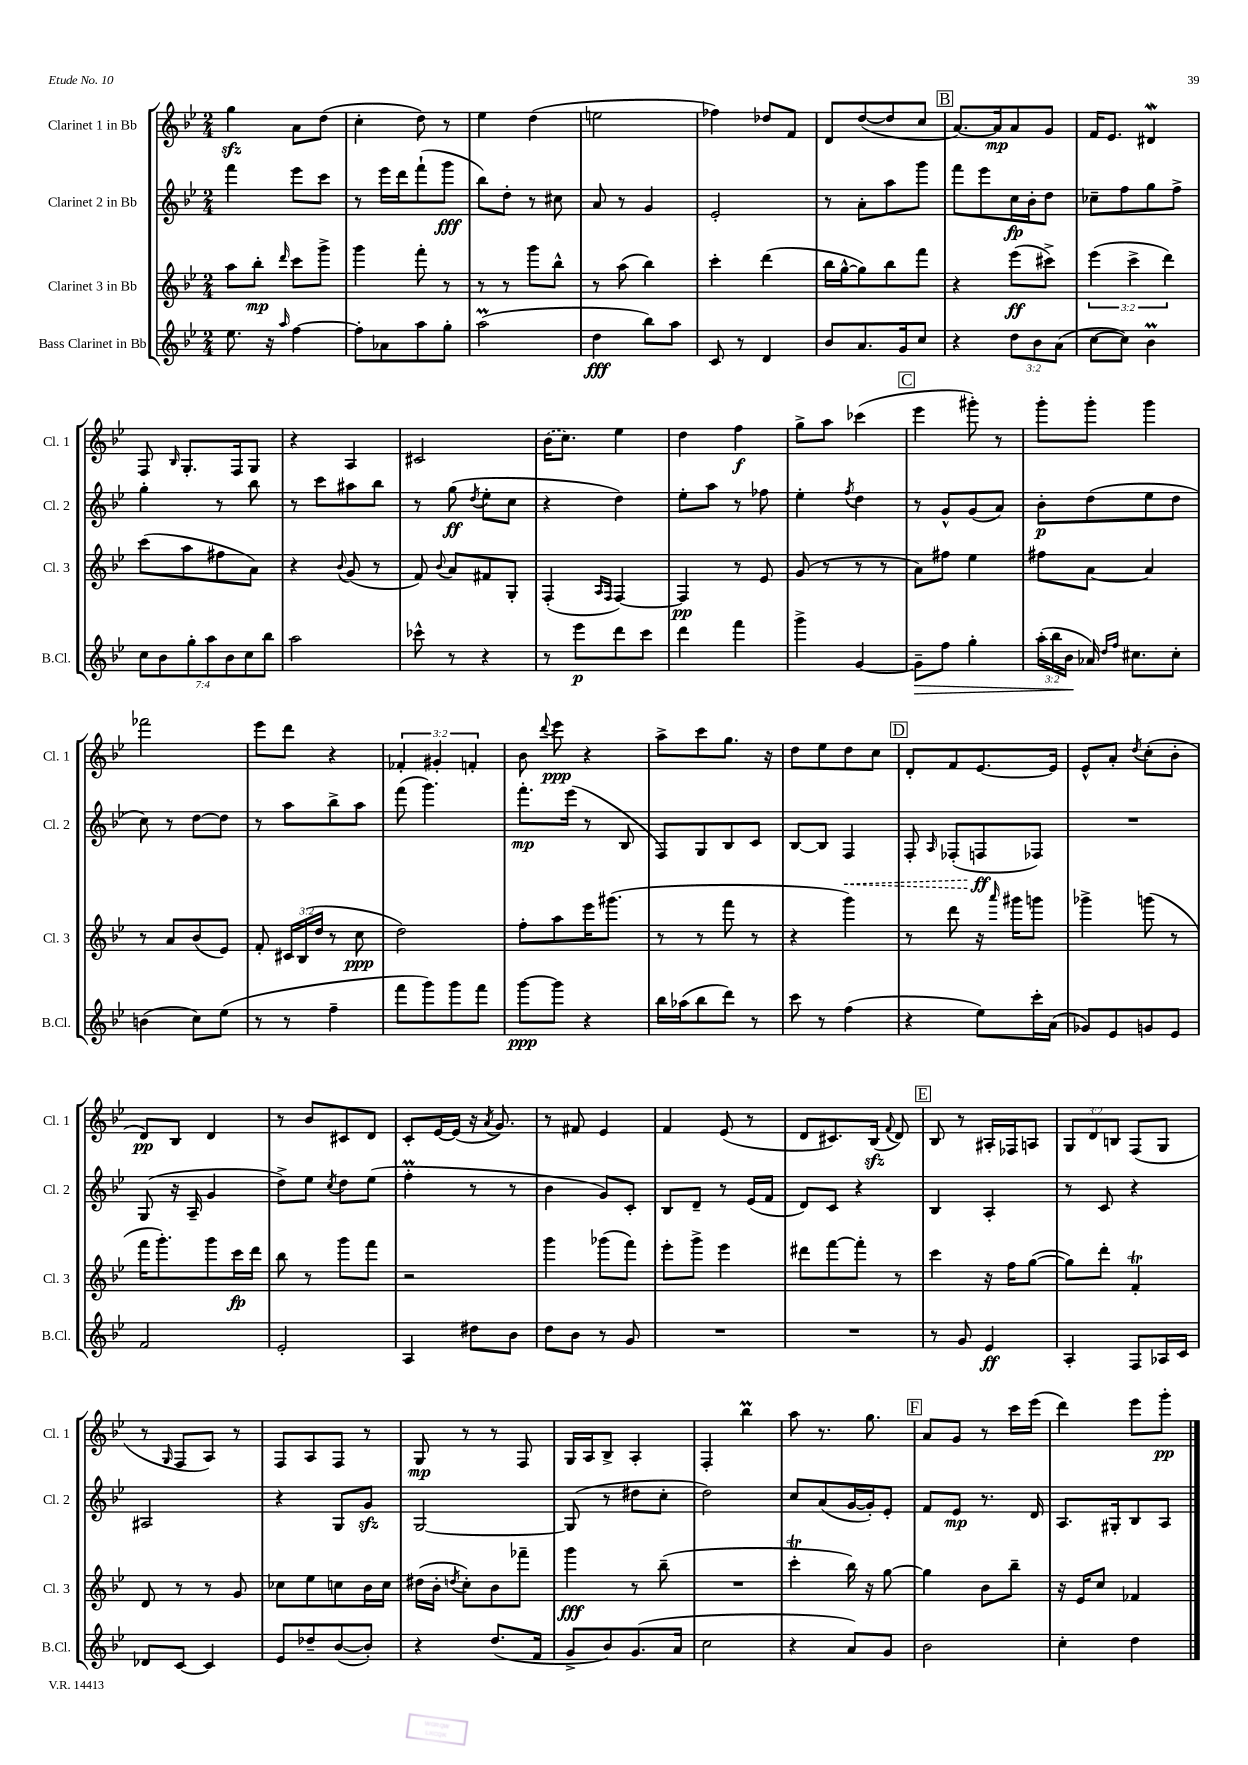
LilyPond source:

<<
\new StaffGroup <<
\new Staff = "s0" \with { instrumentName = "Clarinet 1 in Bb" shortInstrumentName = "Cl. 1" } {
    \clef treble \key bes \major \numericTimeSignature \time 2/4 \override Staff.TupletNumber.text = #tuplet-number::calc-fraction-text
    \autoBeamOff g''4\sfz a'8[ d''8]( |
    c''4-. d''8) r8 |
    ees''4 d''4( |
    e''2 |
    fes''4) des''8[ f'8] |
    d'8[ d''8~( d''8 c''8] |
    \mark \markup { \box "B" } a'8.[~) a'16\mp a'8 g'8] |
    f'16[ ees'8.] dis'4\mordent |
    f8 \grace { bes16 } g8.[-. f16 g8] |
    r4 a4 |
    cis'2 |
    \once \slurDashed bes'16[( c''8.]) ees''4 |
    d''4 f''4\f |
    g''8[-> a''8] ces'''4( |
    \mark \markup { \box "C" } ees'''4 gis'''8-.) r8 |
    g'''8[-. g'''8]-. g'''4 |
    fes'''2 |
    ees'''8[ d'''8] r4 |
    \tuplet 3/2 { fes'4-. gis'4-. f'4-. } |
    bes'8 \appoggiatura { d'''8 } ees'''8\ppp r4 |
    a''8[-> c'''8 g''8.] r16 |
    d''8[ ees''8 d''8 c''8] |
    \mark \markup { \box "D" } d'8[-. f'8 ees'8.~ ees'16] |
    ees'8[-^ a'8]-. \acciaccatura { d''8 } c''8[-.( bes'8]-. |
    d'8[\pp) bes8] d'4 |
    r8 bes'8[ cis'8 d'8] |
    c'8[-. ees'16~ ees'16]( r16 \acciaccatura { a'8 } g'8.) |
    r8 fis'8 ees'4 |
    f'4 ees'8( r8 |
    d'8[ cis'8.) bes16]\sfz( \appoggiatura { f'8 } d'8) |
    \mark \markup { \box "E" } bes8 r8 ais16[-. fes16 a8] |
    \tuplet 3/2 { g8[ d'8 b8] } f8[( g8] |
    r8 \grace { g16 } f8[ a8]) r8 |
    f8[ a8 f8] r8 |
    g8\mp r8 r8 f8 |
    g16[ a16 bes8]-> a4-. |
    f4-. bes''4\prall |
    a''8 r8. g''8. |
    \mark \markup { \box "F" } a'8[ g'8] r8 c'''16[ ees'''16]( |
    d'''4) ees'''8[ g'''8]-.\pp \bar "|." |
}
\new Staff = "s1" \with { instrumentName = "Clarinet 2 in Bb" shortInstrumentName = "Cl. 2" } {
    \clef treble \key bes \major \numericTimeSignature \time 2/4
    \autoBeamOff f'''4 ees'''8[ c'''8] |
    r8 ees'''16[ d'''16 f'''8-!( g'''8]\fff |
    bes''8[) d''8]-. r8 cis''8 |
    a'8 r8 g'4 |
    ees'2-. |
    r8 a'8[-. a''8 g'''8] |
    \mark \markup { \box "B" } f'''8[ ees'''8 c''16\fp bes'16-. d''8] |
    ces''8[-- f''8 g''8 f''8]-> |
    g''4-. r8 bes''8 |
    r8 c'''8[ ais''8 bes''8] |
    r8 g''8\ff( \acciaccatura { d''8 } ees''8[-. c''8] |
    r4 d''4) |
    ees''8[-. a''8] r8 fes''8 |
    ees''4-. \acciaccatura { f''8 } d''4 |
    \mark \markup { \box "C" } r8 g'8[-^ g'8( a'8]) |
    bes'8[-.\p d''8( ees''8 d''8] |
    c''8) r8 d''8[~ d''8] |
    r8 a''8[ bes''8-> a''8] |
    f'''8( g'''4.) |
    f'''8.[-.\mp ees'''16]( r8 bes8 |
    f8[) g8 bes8 c'8] |
    bes8[~ bes8] \once \override Hairpin.style = #'dashed-line f4\< |
    \mark \markup { \box "D" } f8-. \grace { a16 } fes8[-.( f8\ff\! fes8]) |
    R2 |
    g8( r16 a16-- g'4 |
    d''8[->) ees''8] \acciaccatura { c''8 } d''8[ ees''8]( |
    f''4-.\prall r8 r8 |
    bes'4 g'8[) c'8]-. |
    bes8[ d'8]-- r8 ees'16[( f'16] |
    d'8[) c'8] r4 |
    \mark \markup { \box "E" } bes4 a4-. |
    r8 c'8 r4 |
    ais2 |
    r4 g8[ g'8]\sfz |
    g2~ |
    g8( r8 dis''8[ c''8]-. |
    d''2) |
    c''8[ a'8( g'16~ g'16-.) ees'8]-. |
    \mark \markup { \box "F" } f'8[ ees'8]\mp r8. d'16 |
    a8.[ gis16-. bes8 a8] \bar "|." |
}
\new Staff = "s2" \with { instrumentName = "Clarinet 3 in Bb" shortInstrumentName = "Cl. 3" } {
    \clef treble \key bes \major \numericTimeSignature \time 2/4 \override Staff.TupletNumber.text = #tuplet-number::calc-fraction-text
    \autoBeamOff a''8[ bes''8]-.\mp \grace { d'''16 } c'''8[ g'''8]-> |
    g'''4 f'''8-. r8 |
    r8 r8 g'''8[ bes''8]-^ |
    r8 a''8( bes''4) |
    c'''4-. d'''4( |
    bes''16[ g''16~-^ g''8) bes''8 f'''8] |
    \mark \markup { \box "B" } r4 ees'''8[\ff( cis'''8]->) |
    \tuplet 3/2 { ees'''4( c'''4-> d'''4) } |
    c'''8[( a''8 fis''8 a'8]) |
    r4 \appoggiatura { bes'8 } g'8( r8 |
    f'8) \appoggiatura { bes'8 } a'8[ fis'8 g8]-. |
    f4-.( \grace { a16[ f16] } f4~) |
    f4\pp r8 ees'8 |
    g'8( r8 r8 r8 |
    \mark \markup { \box "C" } a'8[) fis''8] ees''4 |
    fis''8[ a'8]~ a'4 |
    r8 a'8[ bes'8( ees'8]) |
    f'8-. \tuplet 3/2 { cis'16[ bes16( d''16] } r8 c''8\ppp |
    d''2) |
    f''8[-. a''8 ees'''16 gis'''8.]( |
    r8 r8 f'''8 r8 |
    r4 g'''4) |
    \mark \markup { \box "D" } r8 d'''8 r16 \grace { a'''16 } gis'''16[ g'''8] |
    ges'''4-> g'''8( r8 |
    f'''16[ g'''8.-.) g'''8 c'''16\fp d'''16] |
    bes''8 r8 g'''8[ f'''8] |
    r2 |
    g'''4 ges'''8[( f'''8]) |
    ees'''8[-. g'''8]-> ees'''4 |
    dis'''8[ f'''8~ f'''8]-. r8 |
    \mark \markup { \box "E" } c'''4 r16 f''16[ g''8]~( |
    g''8[) d'''8]-. f'4-.\trill |
    d'8 r8 r8 g'8 |
    ces''8[ ees''8 c''8 bes'16 c''16] |
    dis''16[( bes'16]-. \acciaccatura { d''8 } c''8[-.) bes'8 fes'''8]-- |
    g'''4\fff r8 bes''8--( |
    R2 |
    c'''4-.\trill bes''16) r16 g''8~ |
    \mark \markup { \box "F" } g''4 bes'8[ bes''8]-- |
    r16 ees'16[ c''8] fes'4 \bar "|." |
}
\new Staff = "s3" \with { instrumentName = "Bass Clarinet in Bb" shortInstrumentName = "B.Cl." } {
    \clef treble \key bes \major \numericTimeSignature \time 2/4 \override Staff.TupletNumber.text = #tuplet-number::calc-fraction-text
    \autoBeamOff ees''8. r16 \grace { a''16 } f''4~ |
    f''8[-. aes'8 a''8 g''8]-. |
    a''2\prall( |
    d''4\fff bes''8[) a''8] |
    c'8 r8 d'4 |
    bes'8[ a'8. g'16 c''8] |
    \mark \markup { \box "B" } r4 \tuplet 3/2 { d''8[ bes'8 a'8]( } |
    c''8[~ c''8]) bes'4\prall |
    \tuplet 7/4 { c''8[ bes'8 g''8-. a''8 bes'8 c''8 bes''8] } |
    a''2 |
    ces'''8-^ r8 r4 |
    r8 ees'''8[\p d'''8 c'''8] |
    d'''4 f'''4 |
    g'''4-> g'4~ |
    \mark \markup { \box "C" } g'8[--\> f''8] g''4-. |
    \tuplet 3/2 { a''16[-.( bes''16 bes'16]\! } aes'16) \grace { d''16[ f''16] } cis''8.[ cis''8]-. |
    b'4( c''8[) ees''8]( |
    r8 r8 f''4-- |
    f'''8[ g'''8) g'''8 f'''8] |
    g'''8[~\ppp g'''8] r4 |
    bes''16[ aes''16( bes''8 d'''8]) r8 |
    c'''8 r8 f''4( |
    \mark \markup { \box "D" } r4 ees''8[) c'''16-. a'16]( |
    ges'8[) ees'8 g'8 ees'8] |
    f'2 |
    ees'2-. |
    a4 dis''8[ bes'8] |
    d''8[ bes'8] r8 g'8 |
    R2 |
    R2 |
    \mark \markup { \box "E" } r8 g'8 ees'4\ff |
    a4-. f8[ aes16 c'16] |
    des'8[ c'8]~ c'4 |
    ees'8[ des''8-- bes'8~( bes'8]-.) |
    r4 d''8.[( f'16] |
    g'8[-> bes'8) g'8.( a'16] |
    c''2 |
    r4 a'8[) g'8] |
    \mark \markup { \box "F" } bes'2 |
    c''4-. d''4 \bar "|." |
}
>>
>>
\layout { \context { \Score \remove "Bar_number_engraver" } }
